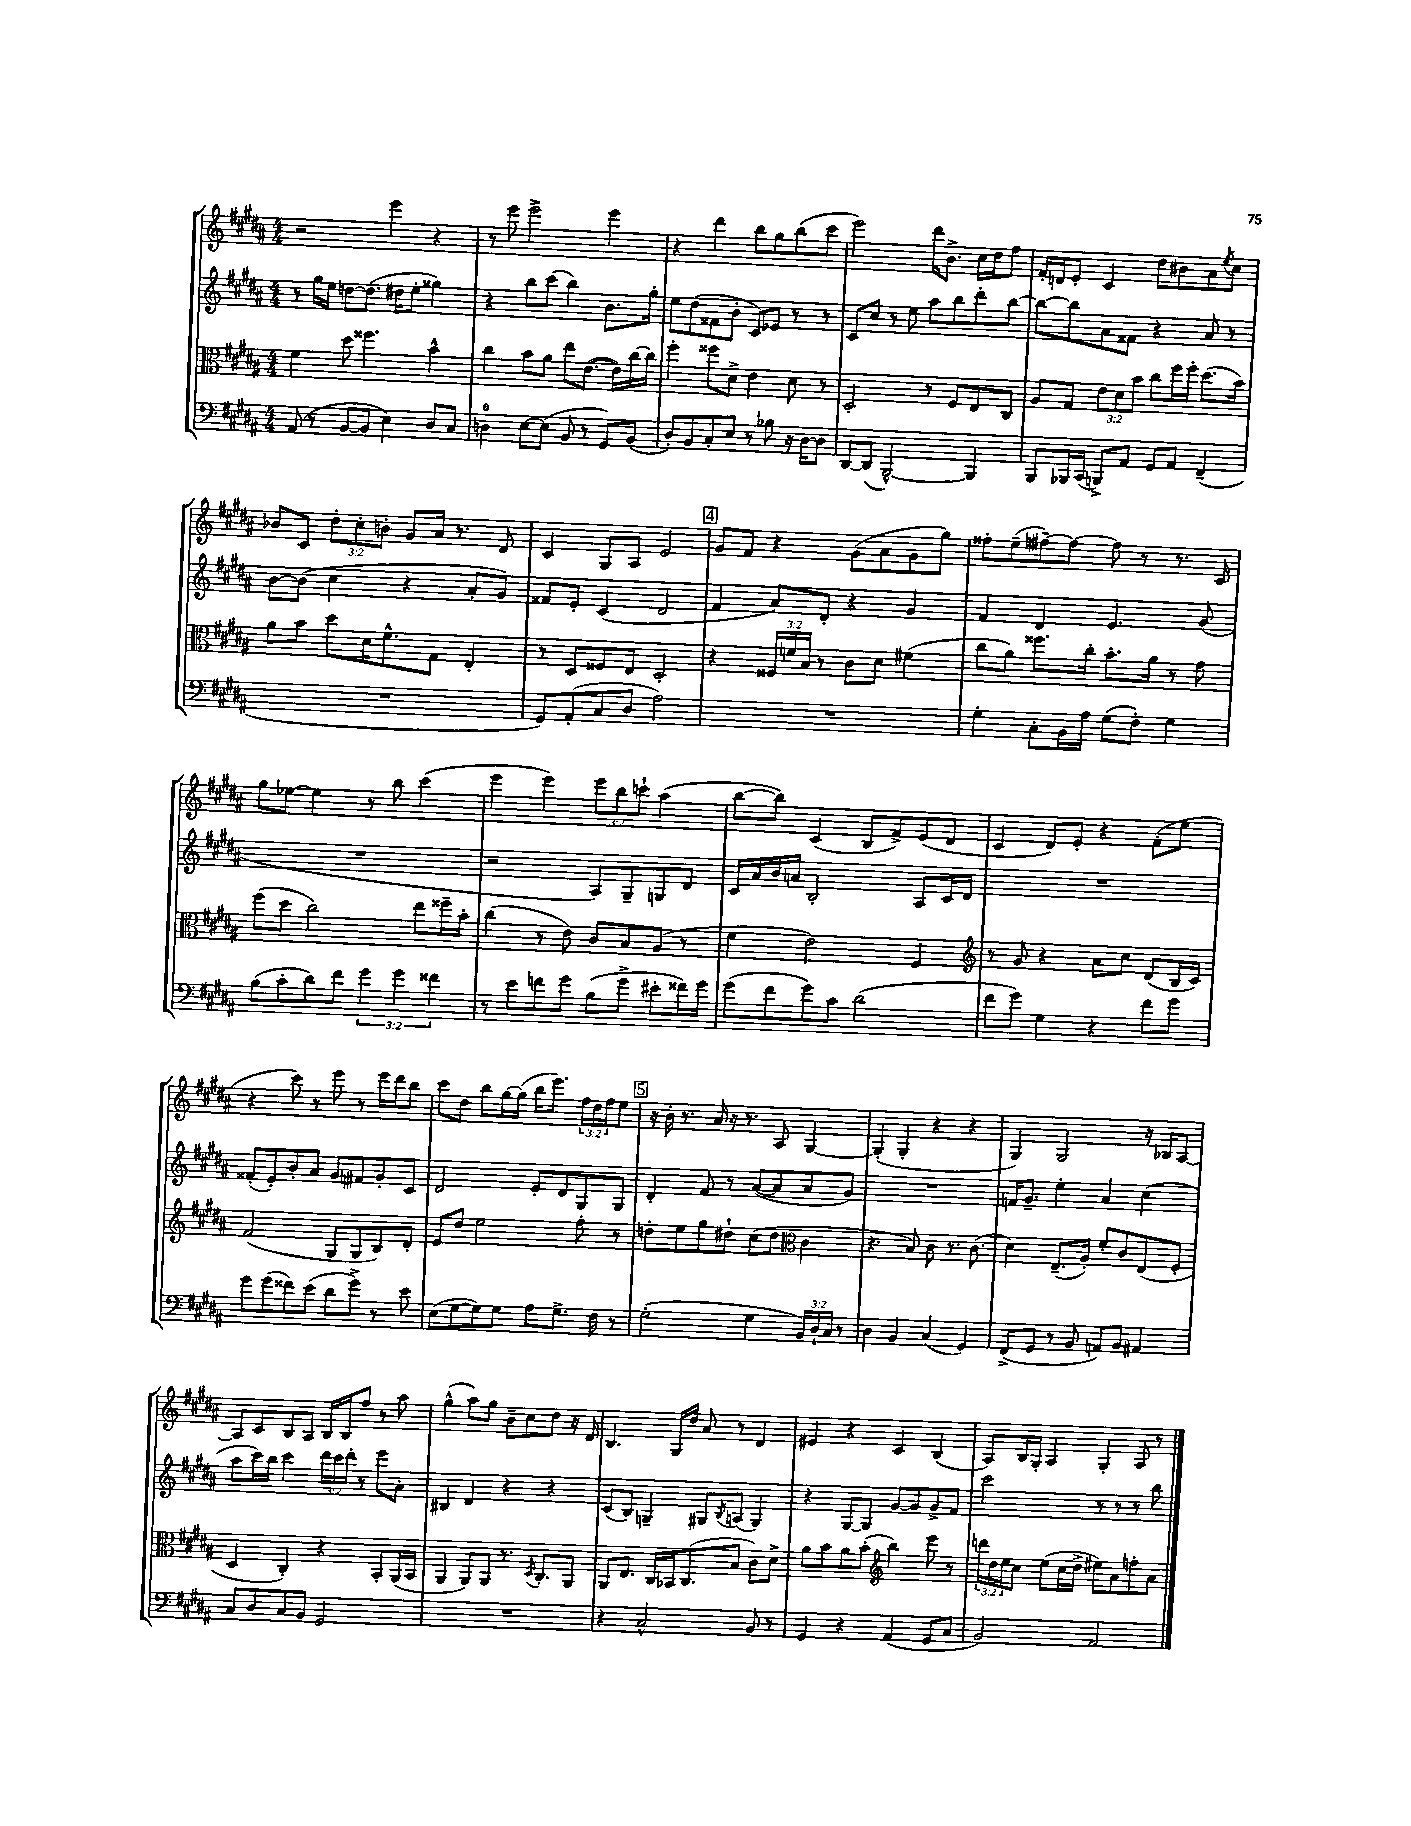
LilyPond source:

<<
\new StaffGroup <<
\new Staff = "s0" {
    \clef treble \key b \major \numericTimeSignature \time 4/4 \override Staff.TupletNumber.text = #tuplet-number::calc-fraction-text
    r2 e'''4 r4 |
    r8 e'''8 e'''2-> e'''4 |
    r4 dis'''4 b''8 gis''8 b''8( cis'''8 |
    e'''2) dis'''16 b'8.-> cis''16 dis''16 fis''8 |
    fis'16-. d'16 e'8-. cis'4 dis''8 bis'8 ais'8 \acciaccatura { e''8 } cis''8 |
    bes'8 cis'8 \tuplet 3/2 { dis''8-. cis''8-. b'8-. } gis'8 ais'16 r8. dis'8 |
    cis'4 gis8 ais8 e'2 |
    \mark \markup { \box "4" } gis'8 fis'8 r4 gis'8( ais'8 gis'8 gis''8) |
    fisis''8-. e''8--( fis''8~--) fis''8~ fis''8 r8 r8. cis'16 |
    gis''8 ees''8~ ees''4 r8 b''8 cis'''4( |
    e'''4 e'''4) \tuplet 3/2 { e'''8 b''8 c'''8-! } ais''4( |
    b''8~ b''8) cis'4( b8 fis'8->) e'8( dis'8 |
    cis'4 dis'8) e'8-. r4 fis'8-.( e''8 |
    r4 cis'''8) r8 e'''8 r8 e'''16 dis'''16 b''8 |
    cis'''8 dis''8 b''8 gis''16~ gis''16( b''16 e'''8.) \tuplet 3/2 { fis''16 dis''16 fis''16 } e''8 |
    \mark \markup { \box "5" } r16 b'16-. r8. ais'16 r16 r8. ais8 gis4~ |
    gis4-.( gis4-. r4 r4 |
    gis4) gis2 r16 bes16 ais8~ |
    ais8 cis'8 b8 ais8 b16 b16 fis''8 r8 ais''8 |
    gis''4-^( ais''8) gis''8 b'8-- cis''8 dis''8 r16 dis'16 |
    b4. gis16 dis''16 ais'8 r8 dis'4 |
    eis'4 r4 cis'4 b4( |
    ais8) b16 gis16-. ais4 gis4-. ais8 r8 \bar "|." |
}
\new Staff = "s1" {
    \clef treble \key b \major \numericTimeSignature \time 4/4 \override Staff.TupletNumber.text = #tuplet-number::calc-fraction-text
    r8 gis''16 e''16 d''8~ d''8.( dis''16 e''8-. gisis''4) |
    r4 b''8 cis'''8( b''4) b'8. gis''16-. |
    e''8 dis''8( fisis'8 b'8-. cis'8) ees'8 r8 r8 |
    cis'8 cis''8 r8 e''8 ais''8 b''8 dis'''8-. b''8~ |
    b''8~ b''8 ais'8 fisis'8 r4 ais'8 r8 |
    b'8~ b'8( cis''4 r4 ais'8-. gis'8) |
    fisis'8 e'8-. cis'4( dis'2 |
    \mark \markup { \box "4" } fis'4 ais'8) dis'8-. r4 gis'4 |
    fis'4 dis'4 e'4. gis'8( |
    R1 |
    r2 ais8) gis8-- g8 dis'8 |
    cis'16 ais'16 b'16 a'16 b2-. ais8 cis'16 dis'16 |
    R1 |
    fisis'8-.( e'8-.) b'8-. ais'8 gis'8 fis'8 gis'8-. cis'8 |
    dis'2 e'8-. dis'8 gis8 gis8 |
    \mark \markup { \box "5" } dis'4-. fis'8 r8 ais'8~( ais'8 ais'8 gis'8) |
    R1 |
    f'16 gis'8.-- e''4-. ais'4 cis''4( |
    ais''8 cis'''16) b''16 cis'''4 \tuplet 3/2 { dis'''16 cis'''16 dis'''16-. } r8 e'''8 ais'8-. |
    bis4 dis'4 r4 r4 |
    cis'8( b8) g4-- gis8 \acciaccatura { b8 } a8( gis4) |
    r4 gis8~ gis8 gis'8~ gis'8 gis'8-> fis'8 |
    cis'''2 r8 r8 r8 b''8 \bar "|." |
}
\new Staff = "s2" {
    \clef alto \key b \major \numericTimeSignature \time 4/4 \override Staff.TupletNumber.text = #tuplet-number::calc-fraction-text
    fis'4 dis''8 fisis''4. b'4-^ |
    cis''4 b'8 ais'8 e''8 e'8.~( e'16) cis''16~ cis''16 |
    fis''4-. fisis''8 dis'8-> e'4 dis'8 r8 |
    dis2-. r8 fis8 e8 cis8 |
    ais8 gis8 \tuplet 3/2 { e'8 dis'8 b'8 } cis''8 fis''16 fis''16-. dis''8.( b'16) |
    ais'8 b'8 dis''8 dis'16 fis'8.-^ gis8 e4-. |
    r8 dis8 fisis8 e8 dis2-. |
    \mark \markup { \box "4" } r4 \tuplet 3/2 { fisis16 f'16 b16 } r8 cis'8 dis'8 fis'4( |
    cis''8 ais'8) fisis''8. cis''16-. b'8.-. ais'16 r8 gis'8 |
    fis''8( dis''8 cis''2) e''8 fisis''16-- b'16-. |
    cis''4( r8 e'8) cis'8 b8 ais8( r8 |
    fis'4 e'2) fis4 |
    \clef treble r8 gis'8 r4 ais'8 cis''8 dis'8( b16 cis'16) |
    fis'2( gis8 gis8 b8) dis'8-. |
    e'8 dis''8 e''2 fis''8-. r8 |
    \mark \markup { \box "5" } d''8-. e''8 gis''8 dis''8-! cis''8( dis''8 \clef alto cis'4 |
    r4. b8) cis'8 r8. cis'8.( |
    dis'4) e8.--( ais16-.) fis'8-. cis'8 e8( fis8-. |
    dis4 cis4-.) r4 b,8-. ais,16( b,16 |
    ais,4 ais,8) ais,8 r8. \acciaccatura { dis8 } cis8.-. ais,8 |
    ais,8 e8. cis16 bes,16 cis8.( b8 cis'8) dis'8-> |
    ais'8 b'8 ais'8 b'8-.( \clef treble b''4) e'''8 r8 |
    \tuplet 3/2 { d'''16 dis''16 e''16 } cis''8 e''8( cis''16 dis''16-> eis''8) ais'8 f''8-. ais'8 \bar "|." |
}
\new Staff = "s3" {
    \clef bass \key b \major \numericTimeSignature \time 4/4 \override Staff.TupletNumber.text = #tuplet-number::calc-fraction-text
    ais,8( r8 b,8~ b,8 e4) dis8 cis8 |
    d4-0 e8~ e8( b,8 r8 gis,8) b,8( |
    dis8-.) b,8 cis8-. e8 r8 bes8 r16 dis16~ dis8 |
    dis,8~ dis,8( b,,2~-^) b,,4 |
    b,,8 bes,,16 cis,16( b,,8->) ais,8 gis,8 ais,8 fis,4--( |
    R1 |
    gis,8) ais,8-.( cis8 dis8 ais2) |
    \mark \markup { \box "4" } R1 |
    gis4-. cis8-. b,16 ais16 gis8( fis8-.) gis4 |
    b8( cis'8-. dis'8) fis'8 \tuplet 3/2 { gis'4 gis'4 fisis'4 } |
    r8 e'8 f'8 gis'8 b8( gis'8-> eis'8-. fisis'16) gis'16 |
    gis'8( fis'8 gis'8) cis'8 dis'2( |
    fis'8 gis'8) gis4 r4 fis'8 gis'8 |
    gis'8 gis'8( fisis'8) e'8( dis'8 gis'8->) r8 e'8 |
    e8( gis8~ gis8) gis8 ais8 gis8.-> fis16 r8 |
    \mark \markup { \box "5" } gis2-.( gis4 \tuplet 3/2 { b,16) dis16-! cis16 } r8 |
    dis4 b,4 cis4( gis,4) |
    fis,8->( gis,8 r8 b,8 a,8) b,8 ais,4 |
    cis8 dis8 cis8 b,8 gis,2 |
    R1 |
    r4 cis2-^ b,8 r8 |
    gis,4 r4 ais,4( gis,8 cis8 |
    b,2) ais,2 \bar "|." |
}
>>
>>
\layout { \context { \Score \remove "Bar_number_engraver" } }
